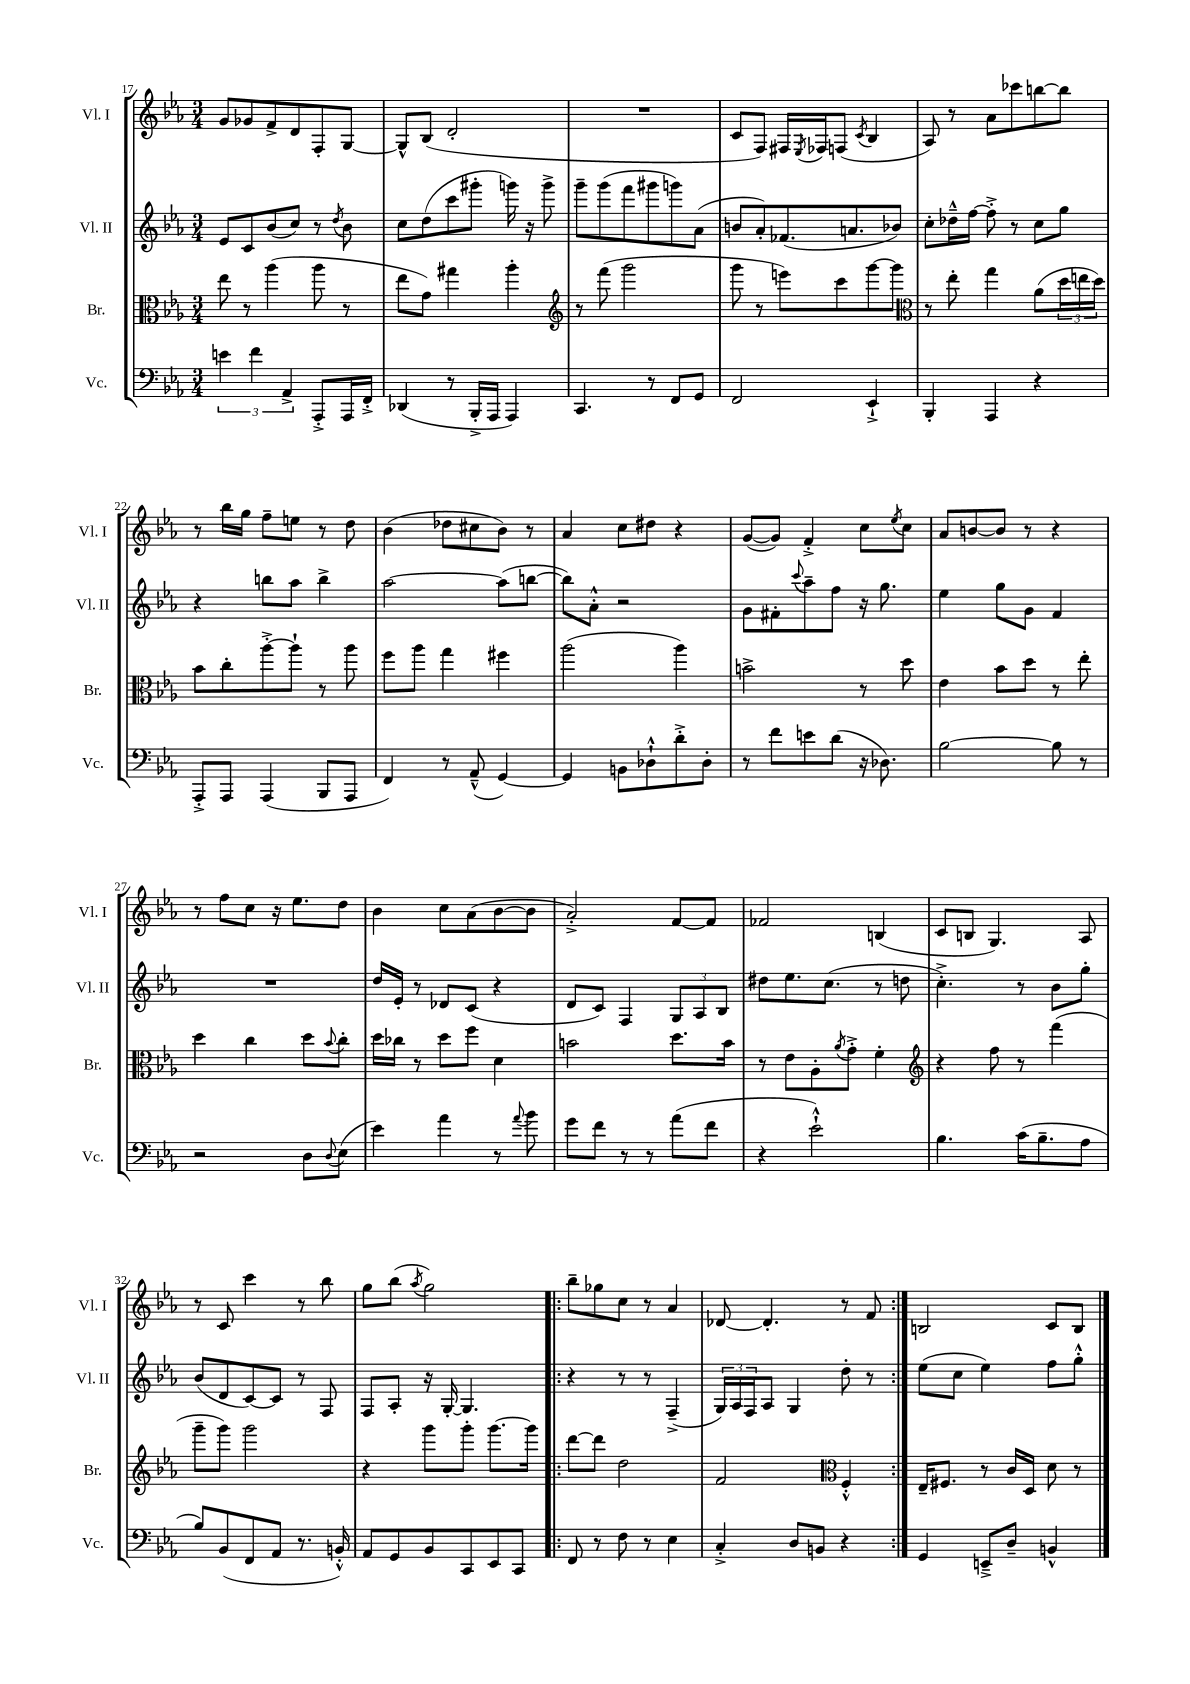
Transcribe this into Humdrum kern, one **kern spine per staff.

**kern	**kern	**kern	**kern
*part4	*part3	*part2	*part1
*staff4	*staff3	*staff2	*staff1
*I"Vc.	*I"Br.	*I"Vl. II	*I"Vl. I
*I'Vc.	*I'Br.	*I'Vl. II	*I'Vl. I
*clefF4	*clefC3	*clefG2	*clefG2
*k[b-e-a-]	*k[b-e-a-]	*k[b-e-a-]	*k[b-e-a-]
*M3/4	*M3/4	*M3/4	*M3/4
=17	=17	=17	=17
6en\	8ee-\	8e-/L	8g/L
.	8r	8c/	8g-X/
6f\	.	.	.
.	(4aa-\	(8b-/	8f^/
6AA-^/	.	.	.
.	.	8cc/J)	8d/
8AAA-'^/L	8aa-\	8r	8F'/
.	.	8qdd/	.
16AAA-/L	8r	8b-\	[8G/J
16FF'^/JJ	.	.	.
=18	=18	=18	=18
(4DD-X/	8ee-\L	8cc\L	8G^^/L]
.	8g\J)	(8dd\	(8B-/J
8r	4gg#X\	8ccc\	2d'/
16BBB-'^/LL	.	8ggg#X'\J	.
16AAA-/JJ	.	.	.
4AAA-/)	4aa-'\	16gggn\)	.
.	.	16r	.
.	.	8ggg^\	.
=19	=19	=19	=19
*	*clefG2	*	*
4.CC/	8r	8ggg~\L	2.r
.	(8fff\	(8ggg\	.
.	2ggg\	8fff\	.
8r	.	8ggg#X\	.
8FF/L	.	8gggn\)	.
8GG/J	.	(8a-\J	.
=20	=20	=20	=20
2FF/	8ggg\	8bn/L	8c/L
.	8r	8a-'/)	8F/J)
.	8eeen\L)	(8.f-X/	16F#X/LL
.	.	.	8qE-/
.	.	.	16F-X/J
.	8ccc\	.	(8Fn/J
.	.	8.an/	.
.	.	.	8qc/
4EE-`^/	[8ggg\	.	4B-/
.	8ggg\J]	8b-X/J)	.
=21	=21	=21	=21
*	*clefC3	*	*
4BBB-'/	8r	8cc'\L	8A-/)
.	8ee-'\	16dd-X~^^\L	8r
.	.	[16ff\JJ	.
4AAA-/	4gg\	8ff'^\]	8a-\L
.	.	8r	8ccc-X\
4r	(8a-\L	8cc\L	[8bbn\
.	24dd\L	8gg\J	8bb\J]
.	24een\	.	.
.	24dd\JJ)	.	.
!!LO:LB:g=z
=22	=22	=22	=22
8AAA-'^/L	8b-\L	4r	8r
8AAA-/J	8cc'\	.	16bb-\LL
.	.	.	16gg\JJ
(4AAA-/	[8aa-'^\	8bbn\L	8ff~\L
.	8aa-`\J]	8aa-\J	8een\J
8BBB-/L	8r	4bb^\	8r
8AAA-/J	8aa-\	.	8dd\
=23	=23	=23	=23
4FF/)	8ff\L	[2aa-\	(4b-\
.	8aa-\J	.	.
8r	4gg\	.	8dd-X\L
(8AA-~^^/	.	.	8cc#X\
[4GG/)	4ff#X\	(8aa-\L]	8b-\J)
.	.	[8bbn\J	8r
=24	=24	=24	=24
4GG/]	(2aa-\	8bb\L])	4a-/
.	.	8a-'^^\J	.
8BBn\L	.	2r	8cc\L
8D-X`^^\	.	.	8dd#X\J
8d'^\	4aa-\)	.	4r
8D-'\J	.	.	.
=25	=25	=25	=25
8r	2bn^\	8g\L	([8g/L
8f\L	.	8f#X'\	8g/J])
.	.	8qqccc/	.
8en\	.	8aa-~\	4f'^/
(8d\J	.	8ff\J	.
16r	8r	16r	8cc\L
8.D-X\)	.	8.gg\	.
.	.	.	8qee-/
.	8dd\	.	8cc\J
=26	=26	=26	=26
[2B-\	4e-\	4ee-\	8a-/L
.	.	.	[8bn/
.	8b-\L	8gg\L	8b/J]
.	8dd\J	8g\J	8r
8B-\]	8r	4f/	4r
8r	8ee-'\	.	.
!!LO:LB:g=z
=27	=27	=27	=27
2r	4dd\	2.r	8r
.	.	.	8ff\L
.	4cc\	.	8cc\J
.	.	.	16r
.	.	.	8.ee-\L
8D\L	8dd\L	.	.
8qqD/	8qqb-/	.	.
(8E-\J	8cc'\J	.	8dd\J
=28	=28	=28	=28
4e-\)	16dd\LL	16dd/LL	4b-\
.	16cc-X\JJ	16e-'/JJ	.
.	8r	8r	.
4a-\	8dd\L	8d-X/L	8cc\L
.	8ff\J	(8c/J	(8a-\
8r	4d\	4r	[8b-\
8qqa-/	.	.	.
8b-\	.	.	8b-\J]
=29	=29	=29	=29
8g\L	2bn\	8d/L	2a-'^/)
8f\J	.	8c/J)	.
8r	.	4F/	.
8r	.	.	.
(8a-\L	8.dd\L	12G/L	[8f/L
.	.	12A-/	.
8f\J	.	.	8f/J]
.	.	12B-/J	.
.	16b\Jk	.	.
=30	=30	=30	=30
4r	8r	8dd#X\L	2f-X/
.	8e-\L	8.ee-\	.
2e-`^^\)	8A-'\	.	.
.	.	(8.cc\J	.
.	8qa-/	.	.
.	8g'^\J	.	.
.	4f'\	8r	(4Bn/
.	.	8ddn\	.
=31	=31	=31	=31
*	*clefG2	*	*
4.B-\	4r	4.cc'^\)	8c/L
.	.	.	8Bn/J
.	8ff\	.	4.G/)
(16c\KL	8r	8r	.
8.B-~\	.	.	.
.	(4fff\	8b-\L	.
8A-\J	.	8gg'\J	8A-/
!!LO:LB:g=z
=32	=32	=32	=32
8B-/L)	8ggg~\L	(8b-/L	8r
(8BB-/	8ggg\J)	8d/	8c/
8FF/	2ggg\	[8c/)	4ccc\
8AA-/J	.	8c/J]	.
8.r	.	8r	8r
.	.	8F/	8bb-\
16BBn'^^/)	.	.	.
=33	=33	=33	=33
8AA-/L	4r	8F/L	8gg\L
8GG/	.	8A-'/J	(8bb-\J
.	.	.	8qaa-/
8BB-/	8ggg\L	16r	2gg\)
.	.	[16G'/	.
8CC/	8ggg'\J	4.G/]	.
8EE-/	[8.ggg\L	.	.
8CC/J	.	.	.
.	16ggg\Jk]	.	.
=34!|:	=34!|:	=34!|:	=34!|:
8FF/	[8ddd\L	4r	8bb-~\L
8r	8ddd\J]	.	8gg-X\
8F\	2dd\	8r	8cc\J
8r	.	8r	8r
4E-\	.	(4F~^/	4a-/
=35	=35	=35	=35
4C'^/	2f/	24G/LL)	[8d-X/
.	.	24A-/	.
.	.	24F/J	.
.	.	8A-/J	4.d-'/]
8D/L	.	4G/	.
8BBn/J	.	.	.
*	*clefC3	*	*
4r	4F'^^/	8dd'\	8r
.	.	8r	8f/
=36:|!	=36:|!	=36:|!	=36:|!
4GG/	16E-~/KL	(8ee-\L	2Bn/
.	8.F#X/J	.	.
.	.	8cc\J	.
8EEn~^/L	8r	4ee-\)	.
8D~/J	16c/LL	.	.
.	16D/JJ	.	.
4BBn^^/	8d\	8ff\L	8c/L
.	8r	8gg'^^\J	8B/J
==	==	==	==
*-	*-	*-	*-
